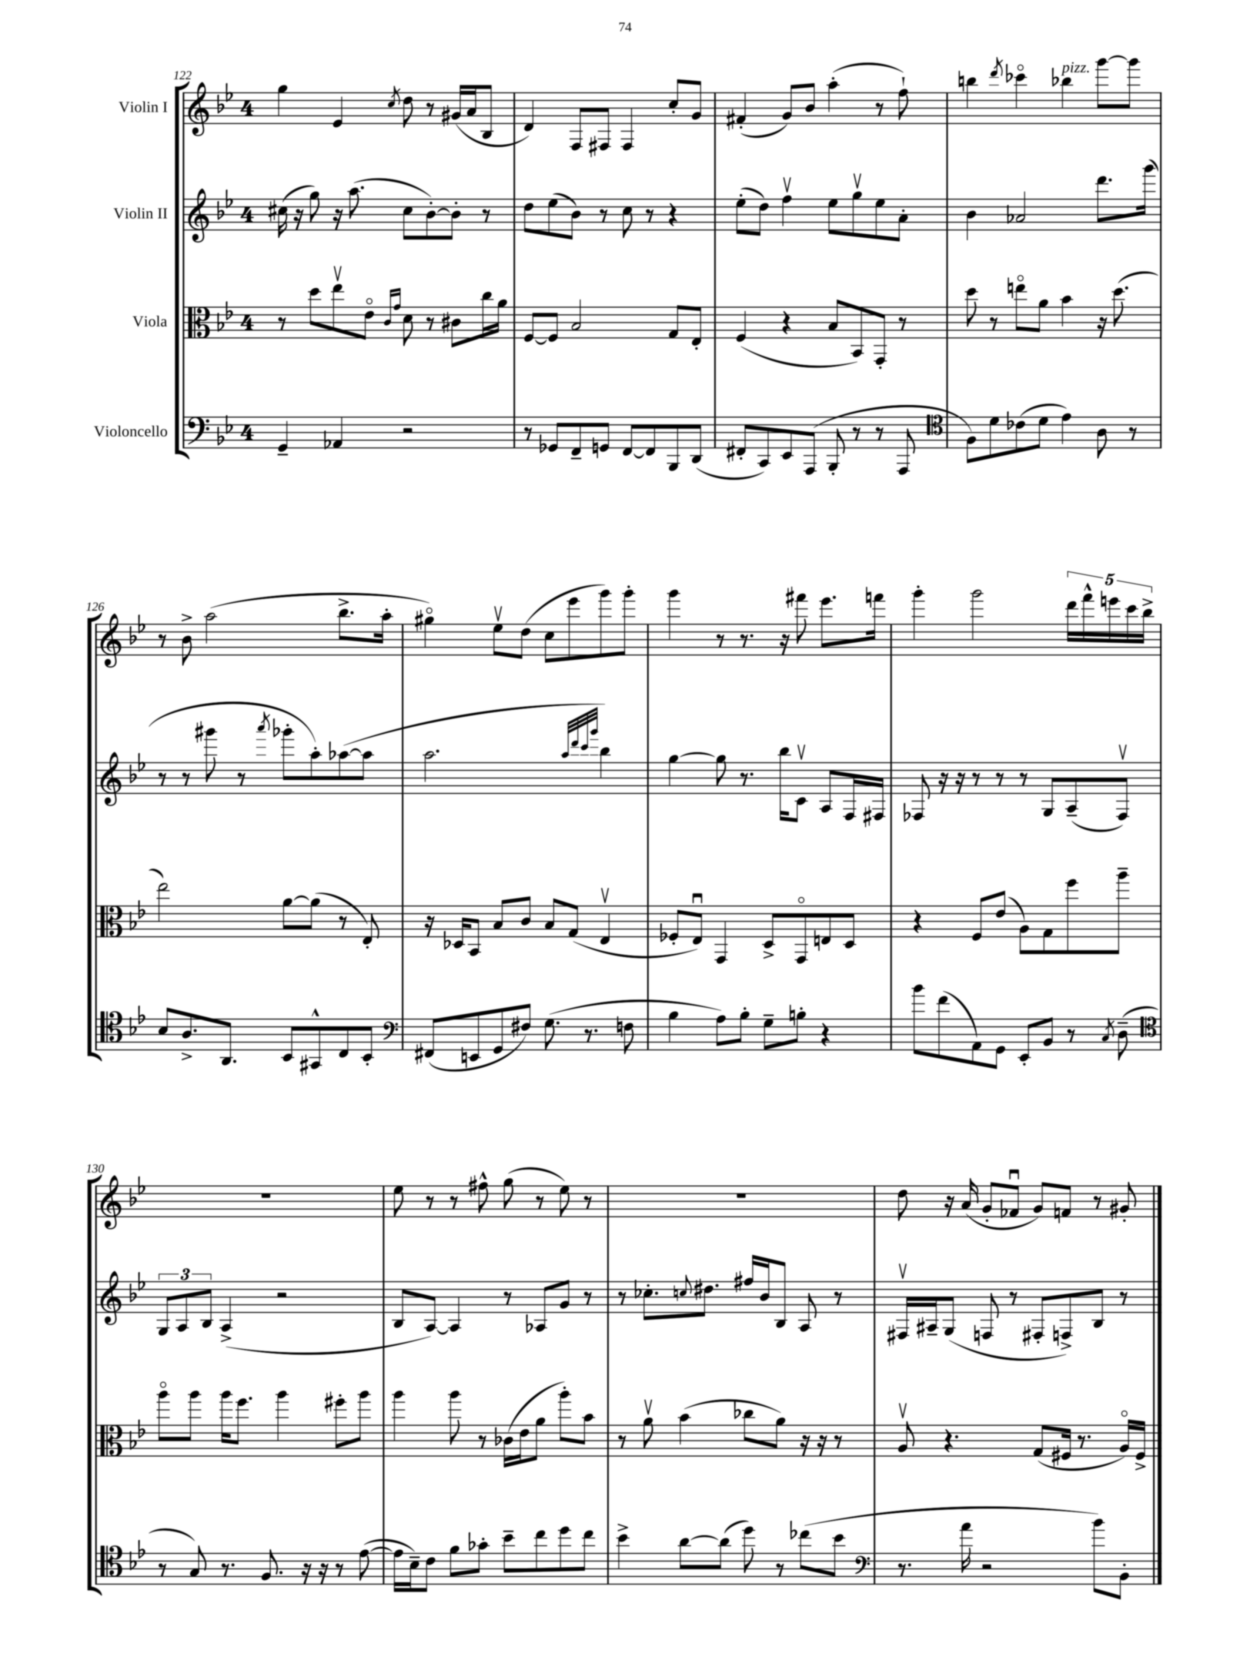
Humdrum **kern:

**kern	**kern	**kern	**kern
*staff4	*staff3	*staff2	*staff1
*clefF4	*clefC3	*clefG2	*clefG2
*k[b-e-]	*k[b-e-]	*k[b-e-]	*k[b-e-]
*M4/4	*M4/4	*M4/4	*M4/4
4GG~	8r	(16cc#	4gg
.	.	16r	.
.	8dd	8gg)	.
4AA-	8ee-v	16r	4e-
.	.	(8.aa	.
.	8e-o	.	.
.	16qqc	.	.
.	16qqg	.	8qcc
2r	8d	8cc#	8dd
.	8r	[8b-')	8r
.	8c#	8b-']	(16g#
.	.	.	16a
.	16cc	8r	8B-
.	16a	.	.
=	=	=	=
8r	[8F	8dd	4d)
8GG-	8F]	(8ee-	.
8FF~	2B-	8b-)	8F
8GG	.	8r	8F#
[8FF	.	8cc	4F#
8FF]	.	8r	.
8BBB-	8G	4r	8cc'
(8DD	8E-'	.	8g
=	=	=	=
8FF#'	(4F	(8ee-'	(4f#'
8CC)	.	8dd)	.
8EE-	4r	4ffv	8g)
(8AAA	.	.	8b-
8BBB-'	8B-	8ee-	(4aa'
8r	8BB-)	8ggv	.
8r	8GG'	8ee-	8r
8AAA	8r	8a'	8ff`)
=	=	=	=
*clefC4	*	*	*
8F)	8dd	4b-	4bb
8d	8r	.	.
.	.	.	8qddd
(8c-	8eeo	2a-	4ccc-o
8d	8a	.	.
4e-)	4b-	.	4bb-
8A	16r	8.ddd	[8ggg
.	(8.dd	.	.
8r	.	.	8ggg]
.	.	(16ggg	.
=	=	=	=
8B-	2ee-)	8r	8r
8.A^	.	8r	8b-^
.	.	8ggg#	(2aa
8.AA	.	.	.
.	.	8r	.
.	.	8qaaa	.
8BB-	[8a	8ggg-'	.
8GG#^^	(8a]	8aa')	.
8C	8r	([8aa-	8.bb-^
8BB-'	8E-')	8aa-]	.
.	.	.	16aa'
=	=	=	=
*clefF4	*	*	*
(8FF#	16r	2.aa	4gg#o)
.	16D-	.	.
8EE	8BB-	.	.
8GG	8B-	.	8ee-v
8F#)	8c	.	(8dd
(8.G	8B-	.	8cc
.	(8G	.	8eee-
8.r	.	.	.
.	.	32qqaa	.
.	.	32qqddd	.
.	.	32qqccc	.
.	.	32qqggg	.
.	4E-v	4bb-)	8ggg)
8F	.	.	8ggg'
=	=	=	=
4B-	8F-'	[4gg	4ggg
.	8E-u)	.	.
8A)	4GG	8gg]	8r
8B-'	.	8.r	8.r
8G~	8D^	.	.
.	.	16bb-	16r
8B'	8GGo	8cv	8fff#
4r	8E	8A	8.eee-
.	8D	16F	.
.	.	16F#	16fff
=	=	=	=
8b-	4r	8F-	4ggg'
(8f	.	16r	.
.	.	16r	.
8AA)	8F	8r	2ggg
8GG	(8e-	8r	.
8EE-'	8A)	8r	.
8BB-	8G	8G	.
8r	8ff	(8A~	20ddd
.	.	.	20fff^^
.	.	.	20eee
8qC	.	.	.
(8D~	8aa~	8F-v)	.
.	.	.	20ccc
.	.	.	20bb-^
=	=	=	=
*clefC4	*	*	*
8r	8aao	12G	1r
.	.	12A	.
8G)	8aa	.	.
.	.	12B-	.
8.r	16aa	(4A^	.
.	8.ff	.	.
8.F	.	.	.
.	4aa	2r	.
16r	.	.	.
16r	.	.	.
8r	8ff#'	.	.
([8e-	8aa	.	.
=	=	=	=
16e-]	4aa	8B-	8ee-
16B-~)	.	.	.
8c	.	[8A)	8r
8f	8aa	4A]	8r
8g-'	8r	.	8ff#^^
8b-~	(16c-	8r	(8gg
.	16e-	.	.
8cc	8a	8A-	8r
8dd	8aa')	8g	8ee-)
8cc	8b-	8r	8r
=	=	=	=
4b-^	8r	8r	1r
.	8av	8.cc-'	.
[8a	(4b-	.	.
.	.	8qqcc	.
.	.	8.dd#	.
(8a]	.	.	.
8dd)	8cc-	16ff#	.
.	.	16b-	.
8r	8a)	8B-	.
(8cc-	16r	8A	.
.	16r	.	.
8b-	8r	8r	.
=	=	=	=
*clefF4	*	*	*
8.r	8Av	16F#v	8dd
.	.	16A#~	.
.	4.r	(8G	16r
16a	.	.	(16a
2r	.	8F	8g'
.	.	8r	8f-u
.	(8G	8F#'	8g)
.	16F#	8F^)	8f
.	8.r	.	.
8b-)	.	8B-	8r
8BB-'	16Ao)	8r	8g#'
.	16F#^	.	.
==	==	==	==
*-	*-	*-	*-
